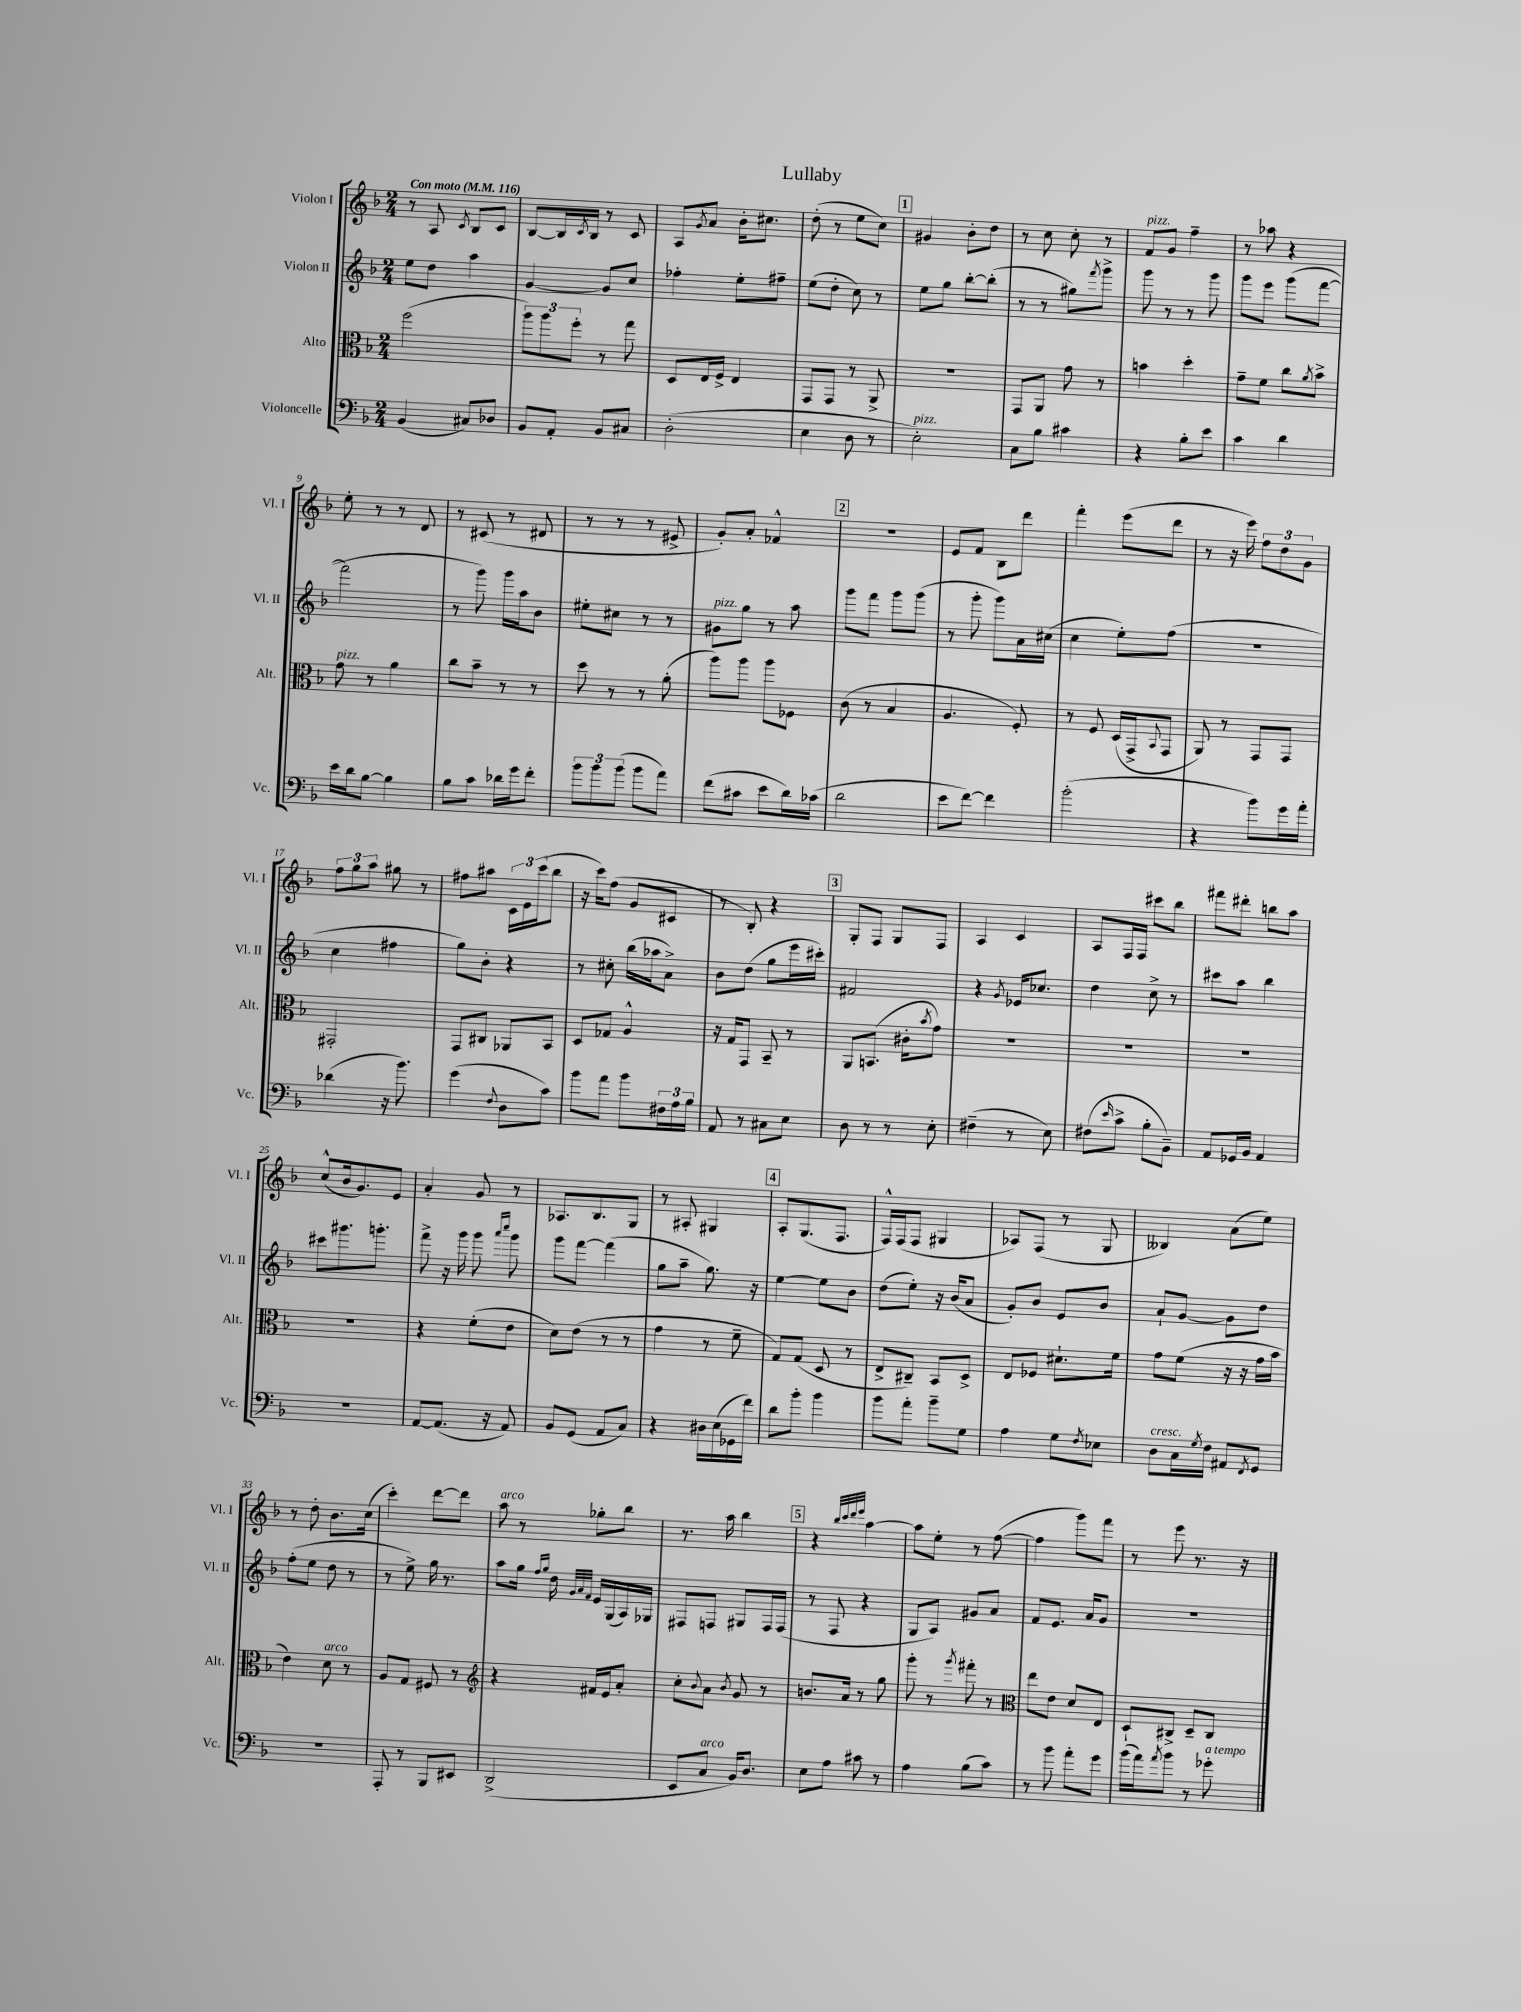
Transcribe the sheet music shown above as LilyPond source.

\header { title = "Lullaby" }
<<
\new StaffGroup <<
\new Staff = "s0" \with { instrumentName = "Violon I" shortInstrumentName = "Vl. I" } {
    \clef treble \key f \major \numericTimeSignature \time 2/4 \tempo "Con moto" 4 = 116
    r8 a8 \acciaccatura { c'8 } bes8 c'8 |
    bes8~ bes16 \acciaccatura { c'8 } bes16 r8 c'8 |
    a8 \acciaccatura { g'8 } a'8 bes'16-. cis''8. |
    d''8-.( r8 e''8 c''8) |
    \mark \markup { \box "1" } gis'4 bes'8-. d''8 |
    r8 c''8 c''8-. r8 |
    f'8^\markup { \italic "pizz." } g'8 f''4-- |
    r8 aes''8 r4 |
    e''8-. r8 r8 d'8 |
    r8 cis'8( r8 dis'8 |
    r8 r8 r8 eis'8-> |
    g'8-.) a'8-. fes'4-^ |
    \mark \markup { \box "2" } R2 |
    e'8 f'8 bes8 d'''8 |
    f'''4-. e'''8( d'''8 |
    r8 r16 e'''16) \tuplet 3/2 { f''8 d''8 g'8 } |
    \tuplet 3/2 { f''8 g''8 a''8 } gis''8 r8 |
    fis''8 ais''8 \tuplet 3/2 { c'16 e'16 c'''16( } bes''8 |
    r16 c'''16) f''8( g'8 cis'8 |
    r8 bes8-.) r4 |
    \mark \markup { \box "3" } g8-. f8 g8 f8 |
    a4 c'4 |
    a8 f16 f16 cis'''8 bes''8 |
    fis'''8 dis'''8-. b''8 a''8 |
    c''8-^( bes'16 g'8.) e'8 |
    a'4-. g'8 r8 |
    aes8. bes8. g8 |
    r8 ais8-. gis4 |
    \mark \markup { \box "4" } a8-. g8.( f8. |
    f16-^) f16( f8 gis4 |
    aes8) f8( r8 g8 |
    beses4) a'8( e''8) |
    r8 d''8-. bes'8. c''16( |
    c'''4-.) d'''8~ d'''8 |
    a''8^\markup { \italic "arco" } r8 ges''8-. bes''8 |
    r8. a''16 bes''4 |
    \mark \markup { \box "5" } r4 \grace { bes''32 c'''32 d'''32 e'''32 } a''4~ |
    a''8 e''8-. r8 f''8~( |
    f''4 g'''8) f'''8 |
    r8 e'''8 r8. r16 \bar "|." |
}
\new Staff = "s1" \with { instrumentName = "Violon II" shortInstrumentName = "Vl. II" } {
    \clef treble \key f \major \numericTimeSignature \time 2/4
    e''8 d''8 a''4 |
    g'4~ g'8 c''8 |
    fes''4-. e''8-. fis''8-- |
    e''8( d''8-. c''8) r8 |
    \mark \markup { \box "1" } e''8 g''8 bes''8~-. bes''8-.( |
    r8 r8 gis''8) \acciaccatura { f'''8 } g'''8-> |
    g'''8 r8 r8 g'''8 |
    g'''8 e'''8 g'''8( f'''8~ |
    f'''2 |
    r8 g'''8) g'''16 a''16 bes'8 |
    eis''8-. cis''8 r8 r8 |
    gis'8^\markup { \italic "pizz." } g''8 r8 a''8 |
    \mark \markup { \box "2" } g'''8 f'''8 g'''8 g'''8( |
    r8 g'''8-. g'''8) a'16 cis''16( |
    c''4 e''8-.) f''8( |
    R2 |
    c''4 fis''4 |
    g''8) bes'8-. r4 |
    r8 cis''8-. bes''16( aes''16 a'8->) |
    bes'8 d''8( g''8 e'''16 cis'''16-.) |
    \mark \markup { \box "3" } fis'2 |
    r4 \acciaccatura { g'8 } ees'16 ces''8. |
    d''4 c''8-> r8 |
    cis'''8 a''8 bes''4 |
    cis'''8 gis'''8. g'''8.-. |
    f'''8-> r16 g'''16 g'''8 \grace { a'''16 c''''16 } g'''8 |
    g'''8 f'''8~ f'''4( |
    g''8 a''8-- g''8.) r16 |
    \mark \markup { \box "4" } e''4~ e''8 bes'8 |
    d''8( e''8-.) r16 bes'16( a'8 |
    g'8-.) bes'8 e'8 bes'8 |
    a'8-! g'8~ g'8 d''8 |
    f''8-.( e''8 d''8 r8 |
    r8 e''8->) g''16 r8. |
    a''8 g''16 \grace { f''16 g''16 } d''16 \grace { g'32 a'32 f'32 } e'16 g16( a16) ges16 |
    fis8 f8 gis8 f16 f16( |
    \mark \markup { \box "5" } r8 f8 r4 |
    g8 a8) gis'8 a'8 |
    f'8 e'8. a'16 g'8 |
    r2 \bar "|." |
}
\new Staff = "s2" \with { instrumentName = "Alto" shortInstrumentName = "Alt." } {
    \clef alto \key f \major \numericTimeSignature \time 2/4
    f''2( |
    \tuplet 3/2 { a''8) a''8 f''8-. } r8 g''8 |
    d8 e16 f16-> e4 |
    g,8 g,8 r8 a,8-> |
    \mark \markup { \box "1" } R2 |
    g,8 a,8 g'8 r8 |
    b'4 d''4-. |
    g'8-- f'8 c''8 \acciaccatura { a'8 } bes'8-> |
    g'8^\markup { \italic "pizz." } r8 a'4 |
    c''8 bes'8-- r8 r8 |
    d''8 r8 r8 a'8-.( |
    a''8) a''8 a''8 fes8 |
    \mark \markup { \box "2" } c'8( r8 bes4 |
    a4. f8-.) |
    r8 f8 d16( g,16-> \appoggiatura { bes,8 } g,8 |
    a,8) r8 g,8 g,8 |
    gis,2-. |
    g,8 cis8 aes,8 bes,8 |
    d8 ges8 a4-^ |
    r16 g16 g,8 bes,8-- r8 |
    \mark \markup { \box "3" } a,8 b,8.( cis'16-. \acciaccatura { bes'8 } g'8) |
    R2 |
    R2 |
    R2 |
    R2 |
    r4 f'8-.( e'8 |
    d'8) e'8( r8 r8 |
    g'4 r8 f'8-- |
    \mark \markup { \box "4" } g8) g8( d8 r8 |
    e8-> cis8--) bes,8 d8-> |
    e8 fes8 dis'8.-! f'16 |
    g'8 f'8( r16 r16 g'16 bes'16 |
    e'4) d'8^\markup { \italic "arco" } r8 |
    a8 g8 fis8 r8 |
    \clef treble r4 fis'16 e'16 a'8-. |
    c''8-. \appoggiatura { bes'8 } a'8 \acciaccatura { bes'8 } g'8 r8 |
    \mark \markup { \box "5" } b'8. a'16 r8 g''8 |
    g'''8-. r8 \acciaccatura { g'''8 } fis'''8-. r8 |
    \clef alto e''8 e'8 d'8 e8 |
    d8-! cis8-> d8-- cis8 \bar "|." |
}
\new Staff = "s3" \with { instrumentName = "Violoncelle" shortInstrumentName = "Vc." } {
    \clef bass \key f \major \numericTimeSignature \time 2/4
    bes,4( cis8) des8 |
    bes,8 a,8-. bes,8 cis8 |
    d2-.( |
    e4 d8 r8 |
    \mark \markup { \box "1" } e2-.^\markup { \italic "pizz." }) |
    c8 bes8 cis'4 |
    r4 bes8-. e'8 |
    c'4 d'4 |
    e'16 d'16 bes8~ bes4 |
    bes8 c'8 des'16 g'16 f'8-. |
    \tuplet 3/2 { bes'8 bes'8 bes'8( } bes'8 a'8) |
    f'8( cis'8 e'8 d'16) ces'16( |
    \mark \markup { \box "2" } d'2 |
    e'8 f'8~) f'4 |
    bes'2-.( |
    r4 bes'8) g'16 a'16-. |
    des'4( r16 bes'8.) |
    g'4( \appoggiatura { f8 } d8 c'8) |
    bes'8 a'8 bes'8 \tuplet 3/2 { fis16 a16 bes16 } |
    a,8 r8 cis8 e8 |
    \mark \markup { \box "3" } d8 r8 r8 e8-. |
    fis4--( r8 e8) |
    fis8( \grace { e'16 } c'8-> bes8-. bes,8--) |
    a,8 ges,16 bes,16 a,4 |
    R2 |
    a,8~ a,8.( r16 a,8) |
    bes,8 g,8( a,8 c8) |
    r4 dis16 e16( ges,16 f'16) |
    \mark \markup { \box "4" } d'8 bes'8-. bes'4 |
    bes'8 a'8-. bes'8-- g8 |
    a4 g8 \acciaccatura { f8 } ees8 |
    d8^\markup { \italic "cresc." } c16 \acciaccatura { g8 } f16 ais,8 \acciaccatura { f,8 } g,8 |
    r2 |
    a,,8-. r8 bes,,8 eis,8 |
    d,2->( |
    e,8 c8^\markup { \italic "arco" } bes,16) d8. |
    \mark \markup { \box "5" } e8 a8 cis'8 r8 |
    a4 bes8( c'8) |
    r8 bes'8 a'8-. g'8 |
    bes'16( a'16) \acciaccatura { a'8 } bes'8 r8 ges'8-.^\markup { \italic "a tempo" } \bar "|." |
}
>>
>>
